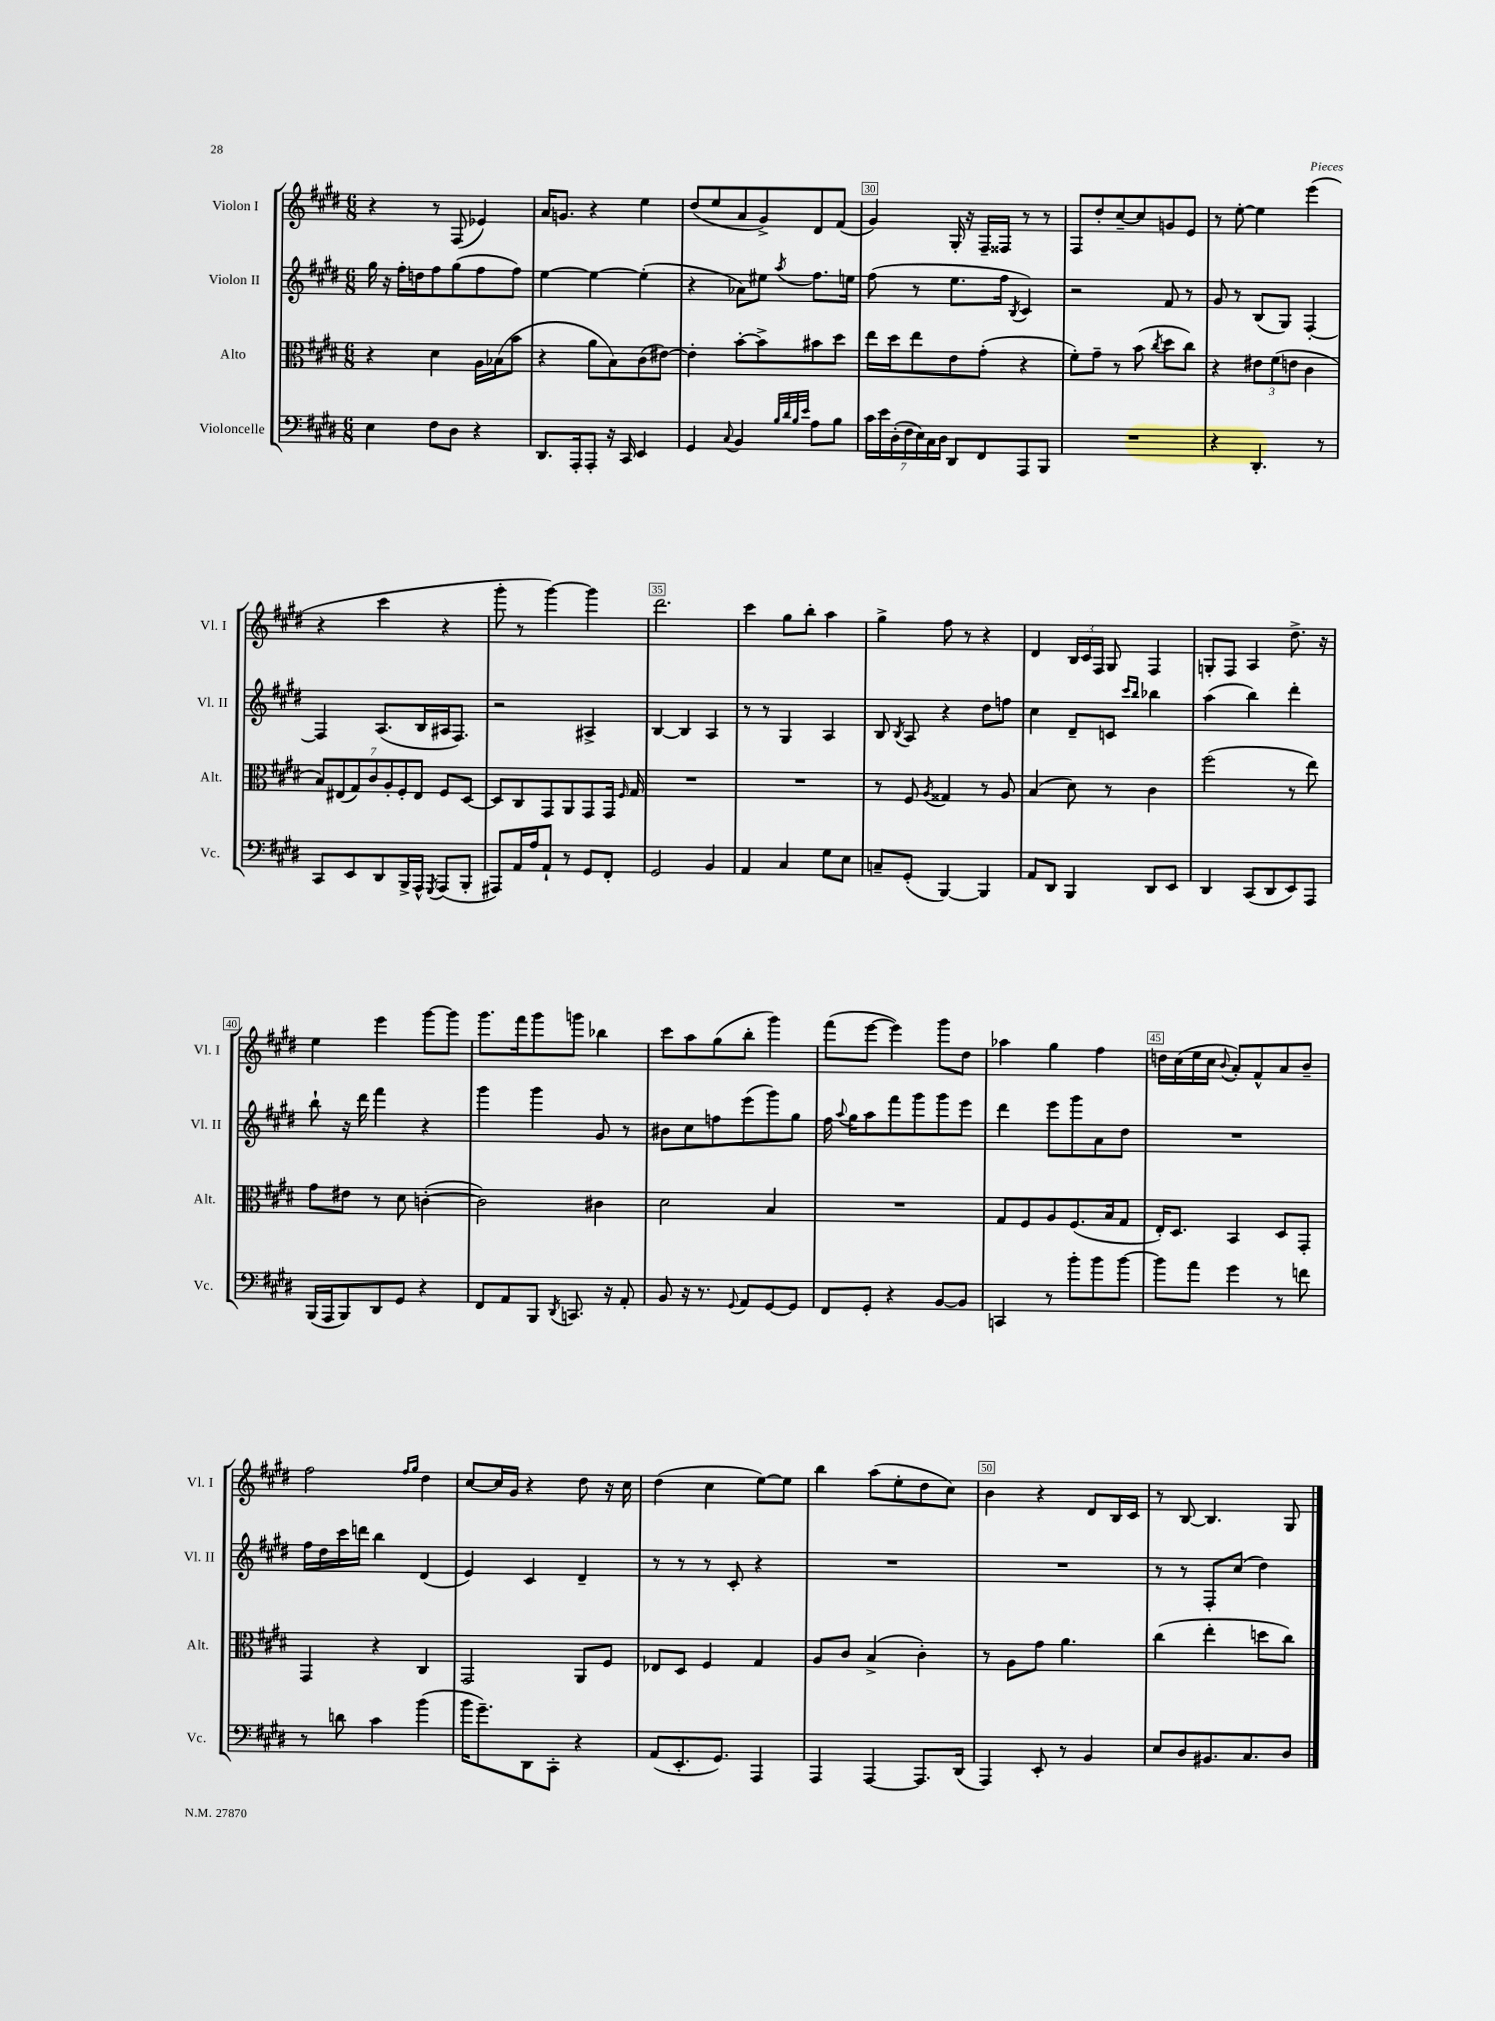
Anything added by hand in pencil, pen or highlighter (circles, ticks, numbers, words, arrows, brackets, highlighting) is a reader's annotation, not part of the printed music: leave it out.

**kern	**kern	**kern	**kern
*part4	*part3	*part2	*part1
*staff4	*staff3	*staff2	*staff1
*I"Violoncelle	*I"Alto	*I"Violon II	*I"Violon I
*I'Vc.	*I'Alt.	*I'Vl. II	*I'Vl. I
*clefF4	*clefC3	*clefG2	*clefG2
*k[f#c#g#d#]	*k[f#c#g#d#]	*k[f#c#g#d#]	*k[f#c#g#d#]
*M6/8	*M6/8	*M6/8	*M6/8
=27	=27	=27	=27
4E\	4r	16gg#\	4r
.	.	16r	.
.	.	16ff#'\LL	.
.	.	16ddn\J	.
8F#\L	4d#\	8ff#\	8r
8D#\J	.	(8gg#\	(8F#/
4r	16A\LL	8ff#\	4e-X/)
.	(16B-X\J	.	.
.	8b\J	8ff#\J)	.
=28	=28	=28	=28
8.DD#/L	4r	[4ee\	16a/KL
.	.	.	8.gn/J
16AAA'/k	.	.	.
8AAA'/J	8a\L	4ee\_	4r
16r	8B\)	.	.
16CC#/	.	.	.
4EE/	(8c#\	(4ee'\]	4ee\
.	[8e#X\J)	.	.
=29	=29	=29	=29
4GG#/	4e#'\]	4r	(8dd#/L
.	.	.	8ee/
8qqC#/	.	.	.
4BB/	[8b'\L	8a-X\L)	8a/
.	8b^\]	8ee#X\J	8g#^/)
32qqB/LLL	.	.	.
32qqd#/	.	.	.
32qqB/	.	.	.
32qqe/JJJ	.	8qaa/	.
8A\L	8b#X\	8.ff#\L	8d#/
8B\J	8dd#\J	.	(8f#/J
.	.	16een\Jk	.
=30	=30	=30	=30
28c#\LL	16ee\LL	(8ff#\	4g#/)
28e\	.	.	.
.	16dd#\J	.	.
(28D#'\	.	.	.
28F#\	.	.	.
.	8ee\	8r	.
28E\)	.	.	.
28C#\	.	.	.
28D#\JJ	.	.	.
8DD#/L	8e\	8.ee\L	16G#'/
.	.	.	16r
8FF#/	(8g#'\J	.	16F#~/LL
.	.	16ff#\Jk	16F##X/JJ
.	.	8qB/	.
8AAA/	4r	4c#/)	8r
8BBB/J	.	.	8r
=31	=31	=31	=31
2.r	8f#'\L)	2r	8F#/L
.	8g#~\J	.	8dd#'/
.	8r	.	[8cc#~/
.	(8b\	.	8cc#/]
.	8qcc#/	.	.
.	8dd#\L	8f#/	8gn/
.	8cc#\J)	8r	8e/J
=32	=32	=32	=32
4r	4r	8g#/	8r
.	.	8r	[8ee'\
4.DD#'/	12e#X\L	(8B/L	4ee\]
.	(12f#\	.	.
.	.	8G#/J)	.
.	12en\J	.	.
.	4c#\	[4F#'/	(4eee\
8r	.	.	.
!!LO:LB:g=z
=33	=33	=33	=33
8CC#/L	14B/L)	4F#/]	4r
.	(14E#X/	.	.
8EE/	.	.	.
.	14G#/)	.	.
.	14c#/	.	.
8DD#/	.	(8.A/L	4ccc#\
.	14A'/	.	.
.	14F#'/	.	.
16BBB^/L	.	.	.
.	14E#/J	.	.
16AAA^^/JJ	.	16B/L	.
8qGGG#/	.	.	.
(8AAA/L	8F#/L	16A#X/J	4r
.	.	8.F#/J)	.
8BBB'/J	[8D#/J	.	.
=34	=34	=34	=34
8AAA#X/L)	8D#/L]	2r	8ggg#'\
16AA/L	8C#/	.	8r
16A/J	.	.	.
8AA`/J	8GG#/	.	[4ggg#\)
8r	8AA/	.	.
8GG#/L	8GG#/	4A#X^/	4ggg#\]
8FF#'/J	16GG#/Jk	.	.
.	16qqF#/	.	.
.	16G#/	.	.
=35	=35	=35	=35
2GG#/	2.r	[4B/	2.ddd#\
.	.	4B/]	.
4BB/	.	4A/	.
=36	=36	=36	=36
4AA/	2.r	8r	4ccc#\
.	.	8r	.
4C#/	.	4G#/	8gg#\L
.	.	.	8bb'\J
8G#\L	.	4A/	4aa\
8E\J	.	.	.
=37	=37	=37	=37
8Cn~/L	8r	8B/	4gg#^\
.	.	8qB/	.
(8GG#'/J	8F#/	8A/	.
.	8qA/	.	.
[4BBB/)	4G##X/	4r	8ff#\
.	.	.	8r
4BBB/]	8r	8dd#\L	4r
.	8A/	8ffn\J	.
=38	=38	=38	=38
8AA/L	(4B/	4cc#\	4d#/
8DD#/J	.	.	.
4BBB/	8d#\)	8d#~/L	24B/LL
.	.	.	24c#/
.	.	.	24F#/JJ
.	8r	8cn/J	8G#/
.	.	16qqccc#/LL	.
.	.	16qqbb/JJ	.
8DD#/L	4c#\	4bb-X\	4F#/
8EE/J	.	.	.
=39	=39	=39	=39
4DD#/	(2ff#\	(4aa\	8Gn'/L
.	.	.	8F#/J
(8CC#/L	.	4bb\)	4A/
8DD#/	.	.	.
8EE/)	8r	4ddd#'\	8.dd#^\
8AAA/J	8ee\)	.	.
.	.	.	16r
!!LO:LB:g=z
=40	=40	=40	=40
(16BBB/LL	8g#\L	8bb`\	4ee\
16AAA/J	.	.	.
8BBB/)	8e#X\J	16r	.
.	.	16ddd#\	.
8DD#/	8r	4fff#\	4eee\
8GG#/J	8d#\	.	.
4r	([4cn'\	4r	[8ggg#\L
.	.	.	8ggg#\J]
=41	=41	=41	=41
8FF#/L	2c\])	4ggg#\	8.ggg#\L
8AA/	.	.	.
.	.	.	16fff#\k
8BBB/J	.	4ggg#\	8ggg#\
8qDD#/	.	.	.
8.CCn/	.	.	8gggn\J
.	4c#X\	8g#/	4bb-X\
16r	.	.	.
8AA'/	.	8r	.
=42	=42	=42	=42
8BB/	2d#\	8b#X\L	8ccc#\L
16r	.	8cc#\	8aa\
8.r	.	.	.
.	.	8ffn\	(8gg#\
8qqGG#/	.	.	.
8AA/L	.	(8eee\	8bb'\J
[8GG#/	4B/	8ggg#\)	4ggg#\)
8GG#/J]	.	8gg#\J	.
=43	=43	=43	=43
8FF#/L	2.r	16ff#\	(8fff#\L
.	.	8qqaa/	.
.	.	16gg#\KL	.
8GG#'/J	.	8aa\	[8eee\J
4r	.	8fff#\	4eee\])
.	.	8ggg#\	.
[8BB/L	.	8ggg#\	8ggg#\L
8BB/J]	.	8eee\J	8dd#\J
=44	=44	=44	=44
4CCn/	8G#/L	4ddd#\	4aa-X\
.	8F#/	.	.
8r	8A/	8eee\L	4gg#\
8b'\L	(8.F#/	8ggg#\	.
8b\	.	8a\	4ff#\
.	16B/k	.	.
[8b\J	8G#/J	8dd#\J	.
=45	=45	=45	=45
8b\L]	16E'/KL)	2.r	16ddn\LL
.	8.D#/J	.	(16cc#\
8a\J	.	.	16ee\
.	.	.	16cc#\JJ
.	.	.	8qqb/
4g#\	4BB/	.	8a'/L)
.	.	.	8f#^^/
8r	8D#/L	.	8a/
8fn\	8GG#'/J	.	8b~/J
!!LO:LB:g=z
=46	=46	=46	=46
8r	4GG#/	16ff#\LL	2ff#\
.	.	16dd#\	.
8dn\	.	16ccc#\	.
.	.	16dddn\JJ	.
4c#\	4r	4bb\	.
.	.	.	16qqff#/LL
.	.	.	16qqgg#/JJ
(4b\	4C#/	(4d#/	4dd#\
=47	=47	=47	=47
16b\KL	2GG#/	4e/)	[8cc#/L
8.g#~\)	.	.	.
.	.	.	16cc#/L]
.	.	.	16g#/JJ
8DD#\	.	4c#/	4r
8CC#'\J	.	.	.
4r	8AA/L	4d#~/	8dd#\
.	8F#/J	.	16r
.	.	.	16cc#\
=48	=48	=48	=48
(8AA/L	8E-X/L	8r	(4dd#\
8.EE'/	8D#/J	8r	.
.	4F#/	8r	4cc#\
8.GG#/J)	.	.	.
.	.	8c#'/	.
4AAA/	4G#/	4r	[8ee\L)
.	.	.	8ee\J]
=49	=49	=49	=49
4AAA/	8A/L	2.r	4bb\
.	8c#/J	.	.
[4AAA/	(4B^/	.	(8aa\L
.	.	.	8ee'\
8.AAA/L]	4c#'\)	.	8dd#\
.	.	.	8cc#\J)
(16DD#/Jk	.	.	.
=50	=50	=50	=50
4AAA/)	8r	2.r	4b\
.	8A\L	.	.
8EE'/	8g#\J	.	4r
8r	4.a\	.	.
4BB/	.	.	8d#/L
.	.	.	16B/L
.	.	.	16c#/JJ
=51	=51	=51	=51
8E/L	(4cc#\	8r	8r
8D#/	.	8r	[8B/
8.BB#X/	4ee'\	8F#'/L	4.B/]
.	.	(8cc#/J	.
8.C#/	.	.	.
.	8ddn\L	4dd#\)	.
8D#/J	8cc#\J)	.	8G#/
==	==	==	==
*-	*-	*-	*-
